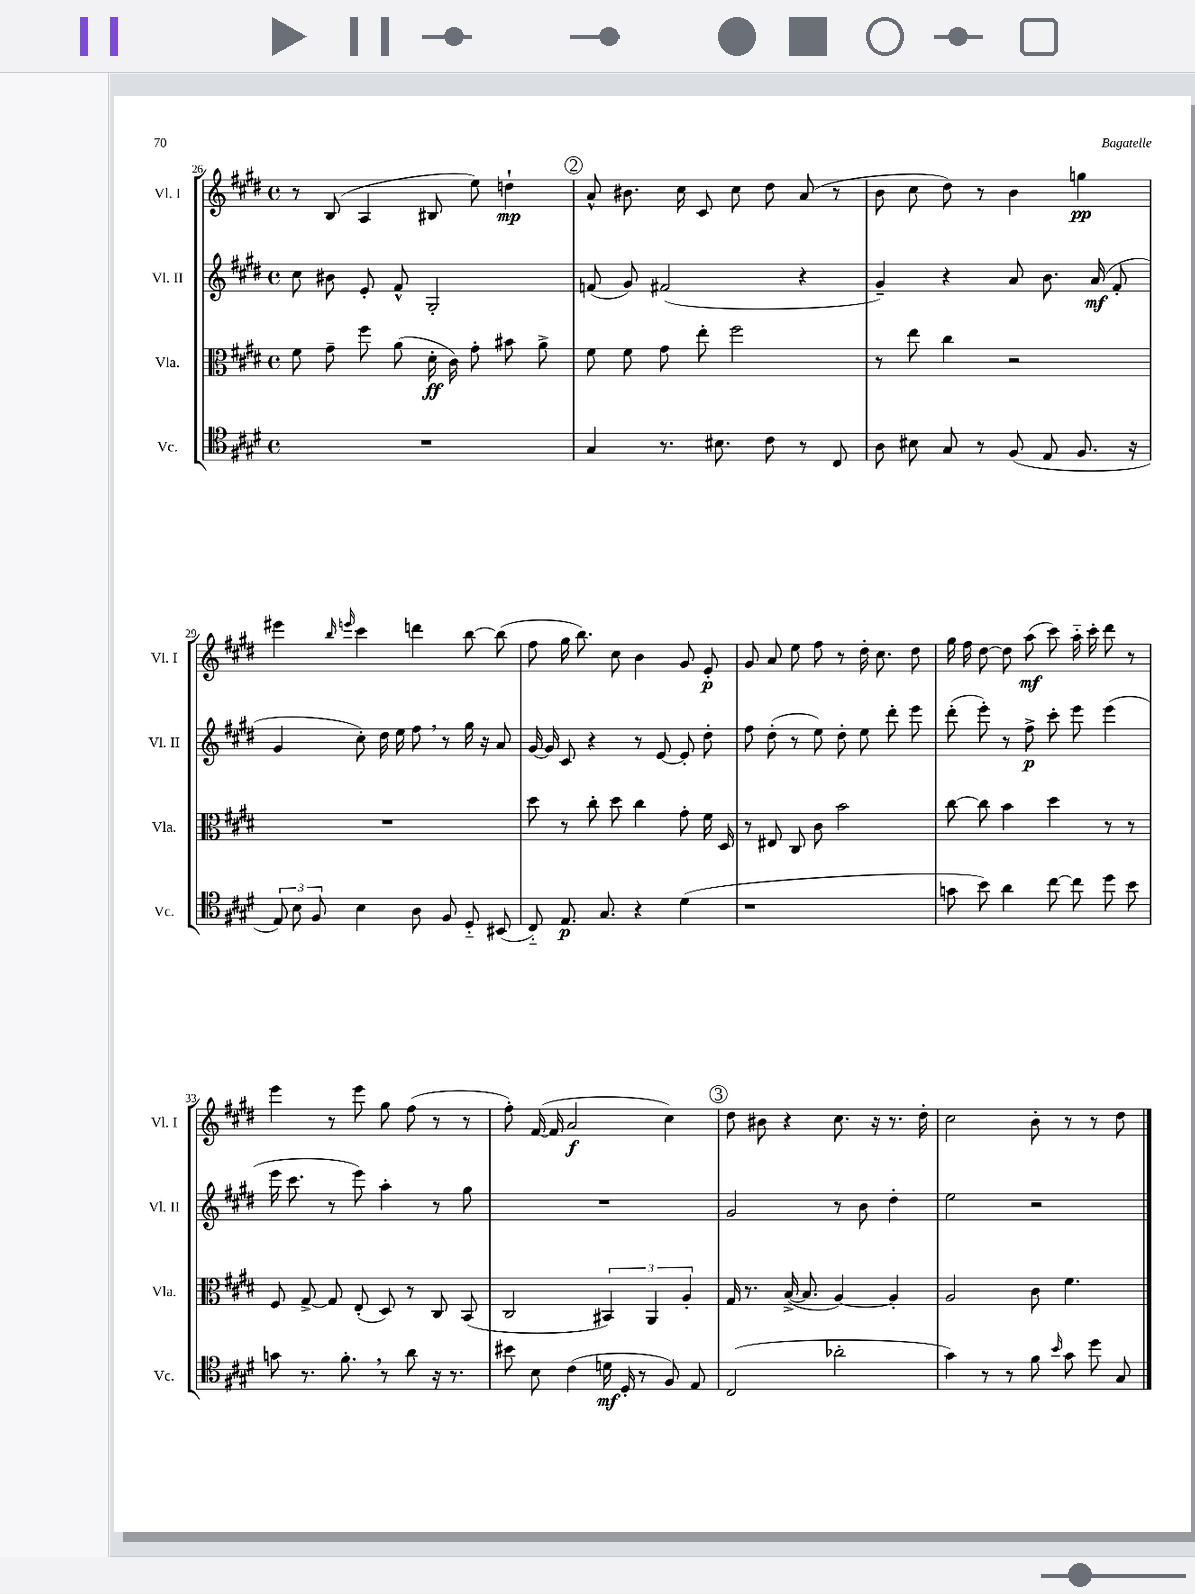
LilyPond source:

<<
\new StaffGroup <<
\new Staff = "s0" \with { instrumentName = "Vl. I" shortInstrumentName = "Vl. I" } {
    \clef treble \key e \major \defaultTimeSignature \time 4/4
    \autoBeamOff r8 b8( a4 bis8 e''8) d''4-!\mp |
    \mark \markup { \circle "2" } a'8-^ bis'8. cis''16 cis'8 cis''8 dis''8 a'8( r8 |
    b'8 cis''8 dis''8) r8 b'4 g''4\pp |
    eis'''4 \grace { b''16 e'''16 } cis'''4 d'''4 b''8~ b''8( |
    fis''8 gis''16 b''8.) cis''8 b'4 gis'8 e'8-.\p |
    gis'8 a'8 e''8 fis''8 r8 dis''16-. cis''8. dis''8 |
    gis''16 fis''16 dis''8~ dis''8 a''8\mf( cis'''8) a''16-_ cis'''16-. dis'''8 r8 |
    e'''4 r8 e'''8 gis''8 fis''8( r8 r8 |
    fis''8-.) fis'16~( fis'16 a'2\f cis''4) |
    \mark \markup { \circle "3" } dis''8 bis'8 r4 cis''8. r16 r8. dis''16-. |
    cis''2 b'8-. r8 r8 dis''8 \bar "|." |
}
\new Staff = "s1" \with { instrumentName = "Vl. II" shortInstrumentName = "Vl. II" } {
    \clef treble \key e \major \defaultTimeSignature \time 4/4
    \autoBeamOff cis''8 bis'8 e'8-. fis'8-^ gis2-. |
    \mark \markup { \circle "2" } f'8( gis'8) fis'2( r4 |
    gis'4--) r4 a'8 b'8. a'16\mf( fis'8-. |
    gis'4 cis''8-.) dis''16 e''16 fis''8 \breathe r8 gis''16 r16 a'8 |
    gis'16~ gis'16 cis'8 r4 r8 e'8~ e'8-. dis''8-. |
    fis''8 dis''8-.( r8 e''8) dis''8-. e''8 dis'''8-. e'''8 |
    dis'''8-.( e'''8-.) r8 fis''8->\p cis'''8-. e'''8 e'''4( |
    e'''16 cis'''8. r8 e'''8) a''4-. r8 gis''8 |
    R1 |
    \mark \markup { \circle "3" } gis'2 r8 b'8 dis''4-. |
    e''2 r2 \bar "|." |
}
\new Staff = "s2" \with { instrumentName = "Vla." shortInstrumentName = "Vla." } {
    \clef alto \key e \major \defaultTimeSignature \time 4/4
    \autoBeamOff fis'8 gis'8-- fis''8 a'8( dis'16-.\ff cis'16) gis'8-. bis'8 a'8-> |
    \mark \markup { \circle "2" } fis'8 fis'8 gis'8 e''8-. fis''2 |
    r8 e''8 cis''4 r2 |
    R1 |
    dis''8 r8 cis''8-. dis''8 cis''4 gis'8-. fis'16 dis16 |
    r8 eis8 cis8 cis'8 b'2 |
    cis''8~ cis''8 b'4 dis''4 r8 r8 |
    fis8 gis8~-> gis8 e8-.( dis8) r8 cis8 b,8( |
    cis2 \tuplet 3/2 { bis,4) a,4 a4-. } |
    \mark \markup { \circle "3" } gis16 r8. b16~->( b8. a4~) a4-. |
    a2 cis'8 fis'4. \bar "|." |
}
\new Staff = "s3" \with { instrumentName = "Vc." shortInstrumentName = "Vc." } {
    \clef tenor \key e \major \defaultTimeSignature \time 4/4
    \autoBeamOff R1 |
    \mark \markup { \circle "2" } gis4 r8. bis8. cis'8 r8 cis8 |
    a8 bis8 gis8 r8 fis8( e8 fis8. r16 |
    \tuplet 3/2 { e8) b8 fis8 } b4 a8 fis8 dis8-_ bis,8( |
    cis8-_) e8.\p gis8. r4 dis'4( |
    r1 |
    g'8 b'8) a'4 cis''8~ cis''8 dis''8 b'8 |
    g'8 r8. fis'8.-. \breathe r8 a'8 r16 r8. |
    bis'8 b8 cis'4( d'16\mf dis16-. r8 fis8) e8 |
    \mark \markup { \circle "3" } cis2( aes'2-. |
    gis'4) r8 r8 fis'8 \grace { b'16 } gis'8 dis''8 gis8 \bar "|." |
}
>>
>>
\layout { \context { \Score currentBarNumber = #26 } }
